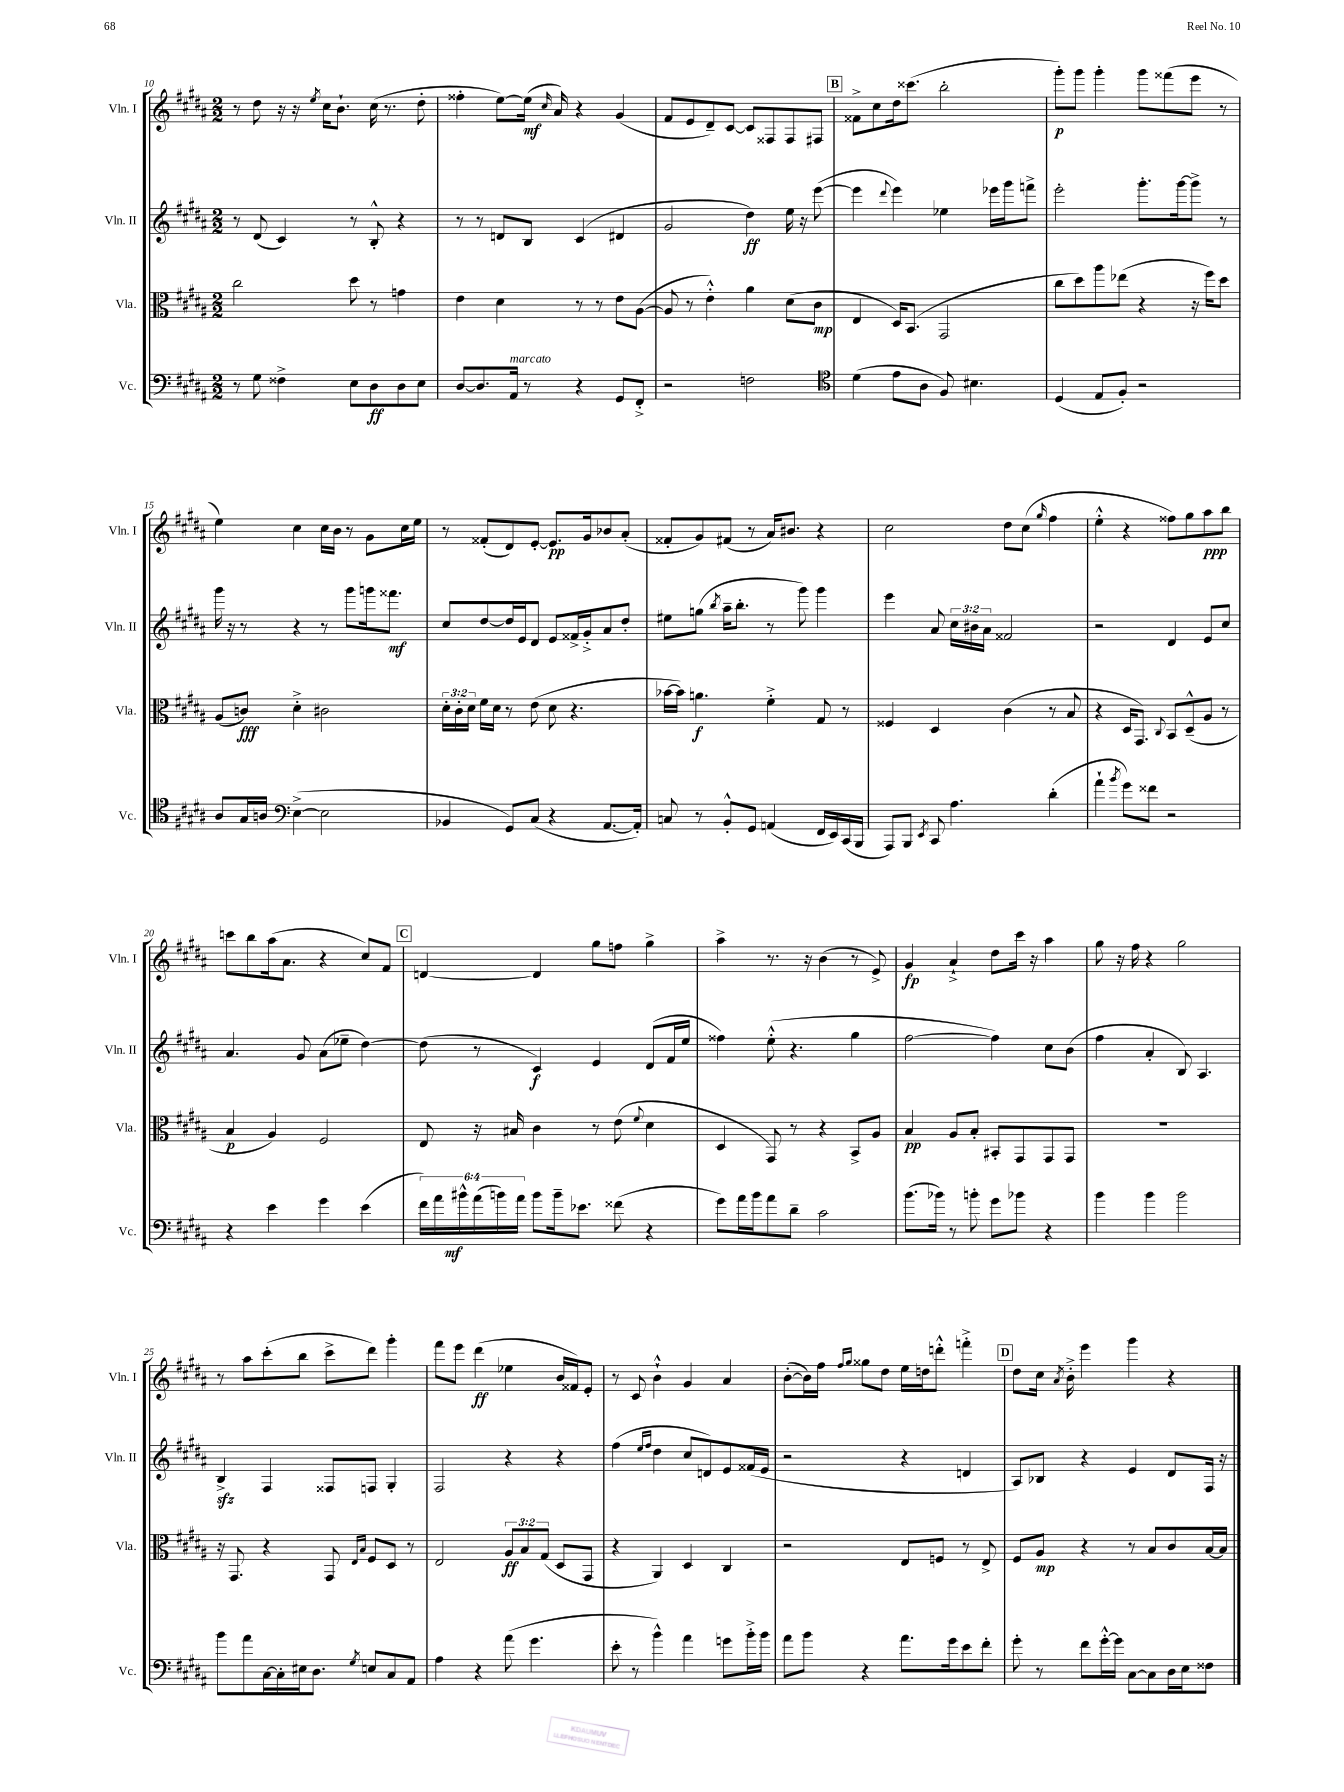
<<
\new StaffGroup <<
\new Staff = "s0" \with { instrumentName = "Vln. I" shortInstrumentName = "Vln. I" } {
    \clef treble \key b \major \numericTimeSignature \time 2/2
    \autoBeamOff r8 dis''8 r16 r16 \acciaccatura { e''8 } cis''16[ b'8.]-! cis''16( r8. dis''8-. |
    fisis''4-. e''8[~) e''16]\mf( \grace { cis''16 } ais'16) r4 gis'4( |
    fis'8[ e'8 dis'8--) cis'8]~ cis'8[ fisis8 fisis8 fis8] |
    \mark \markup { \box "B" } fisis'8[-> cis''8 dis''16 cisis'''8.]( b''2-. |
    gis'''8[-.\p) gis'''8] gis'''4-. gis'''8[ fisis'''8( e'''8] r8 |
    e''4) cis''4 cis''16[ b'16] r8 gis'8[ cis''16 e''16] |
    r8 fisis'8[-.( dis'8) e'8]~-. e'8.[\pp gis'16 bes'8 ais'8]-.( |
    fisis'8[-. gis'8) fis'8]( r8 ais'16[) bis'8.] r4 |
    cis''2 dis''8[ cis''8]( \grace { gis''16 } fis''4 |
    e''4-.-^ r4 fisis''8[) gis''8 ais''8\ppp b''8] |
    c'''8[ b''8 ais''16( ais'8.] r4 cis''8[) fis'8] |
    \mark \markup { \box "C" } d'4~ d'4 gis''8[ f''8] gis''4-> |
    ais''4-> r8. r16 b'4( r8 e'8->) |
    gis'4\fp ais'4-!-> dis''8[ cis'''16] r16 ais''4 |
    gis''8 r16 fis''16 r4 gis''2 |
    r8 ais''8[ cis'''8-.( b''8] cis'''8[-> dis'''8]) gis'''4-. |
    fis'''8[ e'''8] dis'''4\ff( ees''4 b'16[ fisis'16) e'8]-. |
    r8 cis'8 b'4-!-^ gis'4 ais'4 |
    b'8[~-.( b'16) fis''16] \grace { fis''16[ gis''16] } gisis''8[ dis''8] e''16[ d''16 d'''8]-.-^ f'''4-.-> |
    \mark \markup { \box "D" } dis''8[ cis''16] \acciaccatura { ais'8 } b'16-.-> e'''4 gis'''4 r4 \bar "|." |
}
\new Staff = "s1" \with { instrumentName = "Vln. II" shortInstrumentName = "Vln. II" } {
    \clef treble \key b \major \numericTimeSignature \time 2/2 \override Staff.TupletNumber.text = #tuplet-number::calc-fraction-text
    \autoBeamOff r8 dis'8( cis'4) r8 b8-.-^ r4 |
    r8 r8 d'8[ b8] cis'4( dis'4 |
    gis'2 dis''4\ff) e''16 r16 e'''8~( |
    \mark \markup { \box "B" } e'''4 \appoggiatura { dis'''8 } e'''4) ees''4 ees'''16[ gis'''16 f'''8]-> |
    e'''2-. gis'''8.[-. gis'''16~ gis'''8]-> r8 |
    gis'''16 r16 r8 r4 r8 gis'''8[ g'''16 fisis'''8.]\mf |
    cis''8[ dis''8~ dis''16 e'16 dis'8] e'8[ fisis'16-> gis'16-.-> ais'8 dis''8]-. |
    eis''8[ g''8]( \acciaccatura { b''8 } ais''16[-- b''8.]-. r8 gis'''8) gis'''4 |
    e'''4 ais'8 \tuplet 3/2 { cis''16[ bis'16 ais'16] } fisis'2 |
    r2 dis'4 e'8[ cis''8] |
    ais'4. gis'8 ais'8[( ees''8]-- dis''4~) |
    \mark \markup { \box "C" } dis''8( r8 cis'4\f) e'4 dis'8[( fis'16 e''16] |
    fisis''4) e''8-.-^( r4. gis''4 |
    fis''2~ fis''4) cis''8[ b'8]( |
    fis''4 ais'4-. b8) ais4. |
    b4->\sfz fis4 fisis8[ f8] gis4-. |
    fis2 r4 r4 |
    fis''4( \grace { e''16[ fis''16] } dis''4 cis''8[ d'8) e'8 fisis'16( e'16] |
    r2 r4 d'4 |
    \mark \markup { \box "D" } ais8[) bes8] r4 e'4 dis'8[ fis16] r16 \bar "|." |
}
\new Staff = "s2" \with { instrumentName = "Vla." shortInstrumentName = "Vla." } {
    \clef alto \key b \major \numericTimeSignature \time 2/2 \override Staff.TupletNumber.text = #tuplet-number::calc-fraction-text
    \autoBeamOff cis''2 dis''8 r8 g'4 |
    e'4 dis'4 r8 r8 e'8[ ais8]~( |
    ais8 r8 e'4-.-^) ais'4 dis'8[( cis'8]\mp |
    \mark \markup { \box "B" } e4 dis16[) b,8.]( gis,2 |
    cis''8[ dis''8) ais''8 ees''8]( r4 r16 fis''16[) dis''8] |
    ais8[( c'8]\fff) dis'4-.-> cis'2 |
    \tuplet 3/2 { dis'16[-. cis'16-. dis'16] } fis'16[ dis'16] r8 e'8( dis'8 r4. |
    bes'16[~ bes'16]) a'4.\f fis'4-.-> gis8 r8 |
    fisis4 dis4 cis'4( r8 b8 |
    r4 dis16[ gis,8.]) \appoggiatura { cis8 } b,8[ dis8---^( ais8] r8 |
    b4\p ais4) fis2 |
    \mark \markup { \box "C" } e8 r16 bis16 cis'4 r8 e'8( \appoggiatura { fis'8 } dis'4 |
    dis4 gis,8) r8 r4 b,8[-> ais8] |
    b4\pp ais8[ b8]-. bis,8[-. gis,8 gis,8 gis,8] |
    R1 |
    r16 gis,8. r4 gis,8 \grace { e16[ b16] } fis8[ dis8] r8 |
    e2 \tuplet 3/2 { ais8[\ff b8 gis8]( } dis8[ gis,8] |
    r4 ais,4) dis4 cis4 |
    r2 e8[ f8] r8 e8-> |
    \mark \markup { \box "D" } fis8[ ais8]\mp r4 r8 b8[ cis'8 b16~ b16] \bar "|." |
}
\new Staff = "s3" \with { instrumentName = "Vc." shortInstrumentName = "Vc." } {
    \clef bass \key b \major \numericTimeSignature \time 2/2 \override Staff.TupletNumber.text = #tuplet-number::calc-fraction-text
    \autoBeamOff r8 gis8 fisis4-> e8[ dis8\ff dis8 e8] |
    dis8[~ dis8. ais,16]^\markup { \italic "marcato" } r8 r4 gis,8[ fis,8]-.-> |
    r2 f2 |
    \mark \markup { \box "B" } \clef tenor dis'4( e'8[ ais8] fis8) bis4. |
    dis4( e8[ fis8]-.) r2 |
    ais8[ gis16 a16] \clef bass e4~->( e2 |
    bes,4 gis,8[) cis8]( r4 ais,8.[~ ais,16]-.) |
    c8 r8 b,8[-.-^ gis,8] a,4( fis,16[ e,16) cis,16( b,,16] |
    ais,,8[) b,,8] \acciaccatura { e,8 } cis,8 ais4. dis'4-.( |
    ais'4-! \acciaccatura { b'8 } gis'8[) fisis'8] r2 |
    r4 e'4 gis'4 e'4( |
    \mark \markup { \box "C" } \tuplet 6/4 { fis'16[) ais'16 bis'16-^\mf ais'16( b'16) ais'16] } b'8[ b'16-- ees'8.] fisis'8( r4 |
    gis'8[) ais'16 b'16 ais'8 dis'8]-- cis'2 |
    b'8.[( bes'16]) r8 b'8-. gis'8[ bes'8] r4 |
    b'4 b'4 b'2 |
    b'8[ ais'8 cis16~ cis16-. eis16 dis8.] \acciaccatura { gis8 } e8[ cis8 ais,8] |
    ais4 r4 ais'8( gis'4. |
    e'8-. r8 b'4-^) ais'4 g'8[ b'16-.-> b'16] |
    ais'8[ b'8] r4 ais'8.[ gis'16 e'8 fis'8]-. |
    \mark \markup { \box "D" } gis'8-. r8 fis'8[ gis'16~-.-^ gis'16] cis8[~ cis8 dis16 e16 fisis8] \bar "|." |
}
>>
>>
\layout { \context { \Score currentBarNumber = #10 } }
